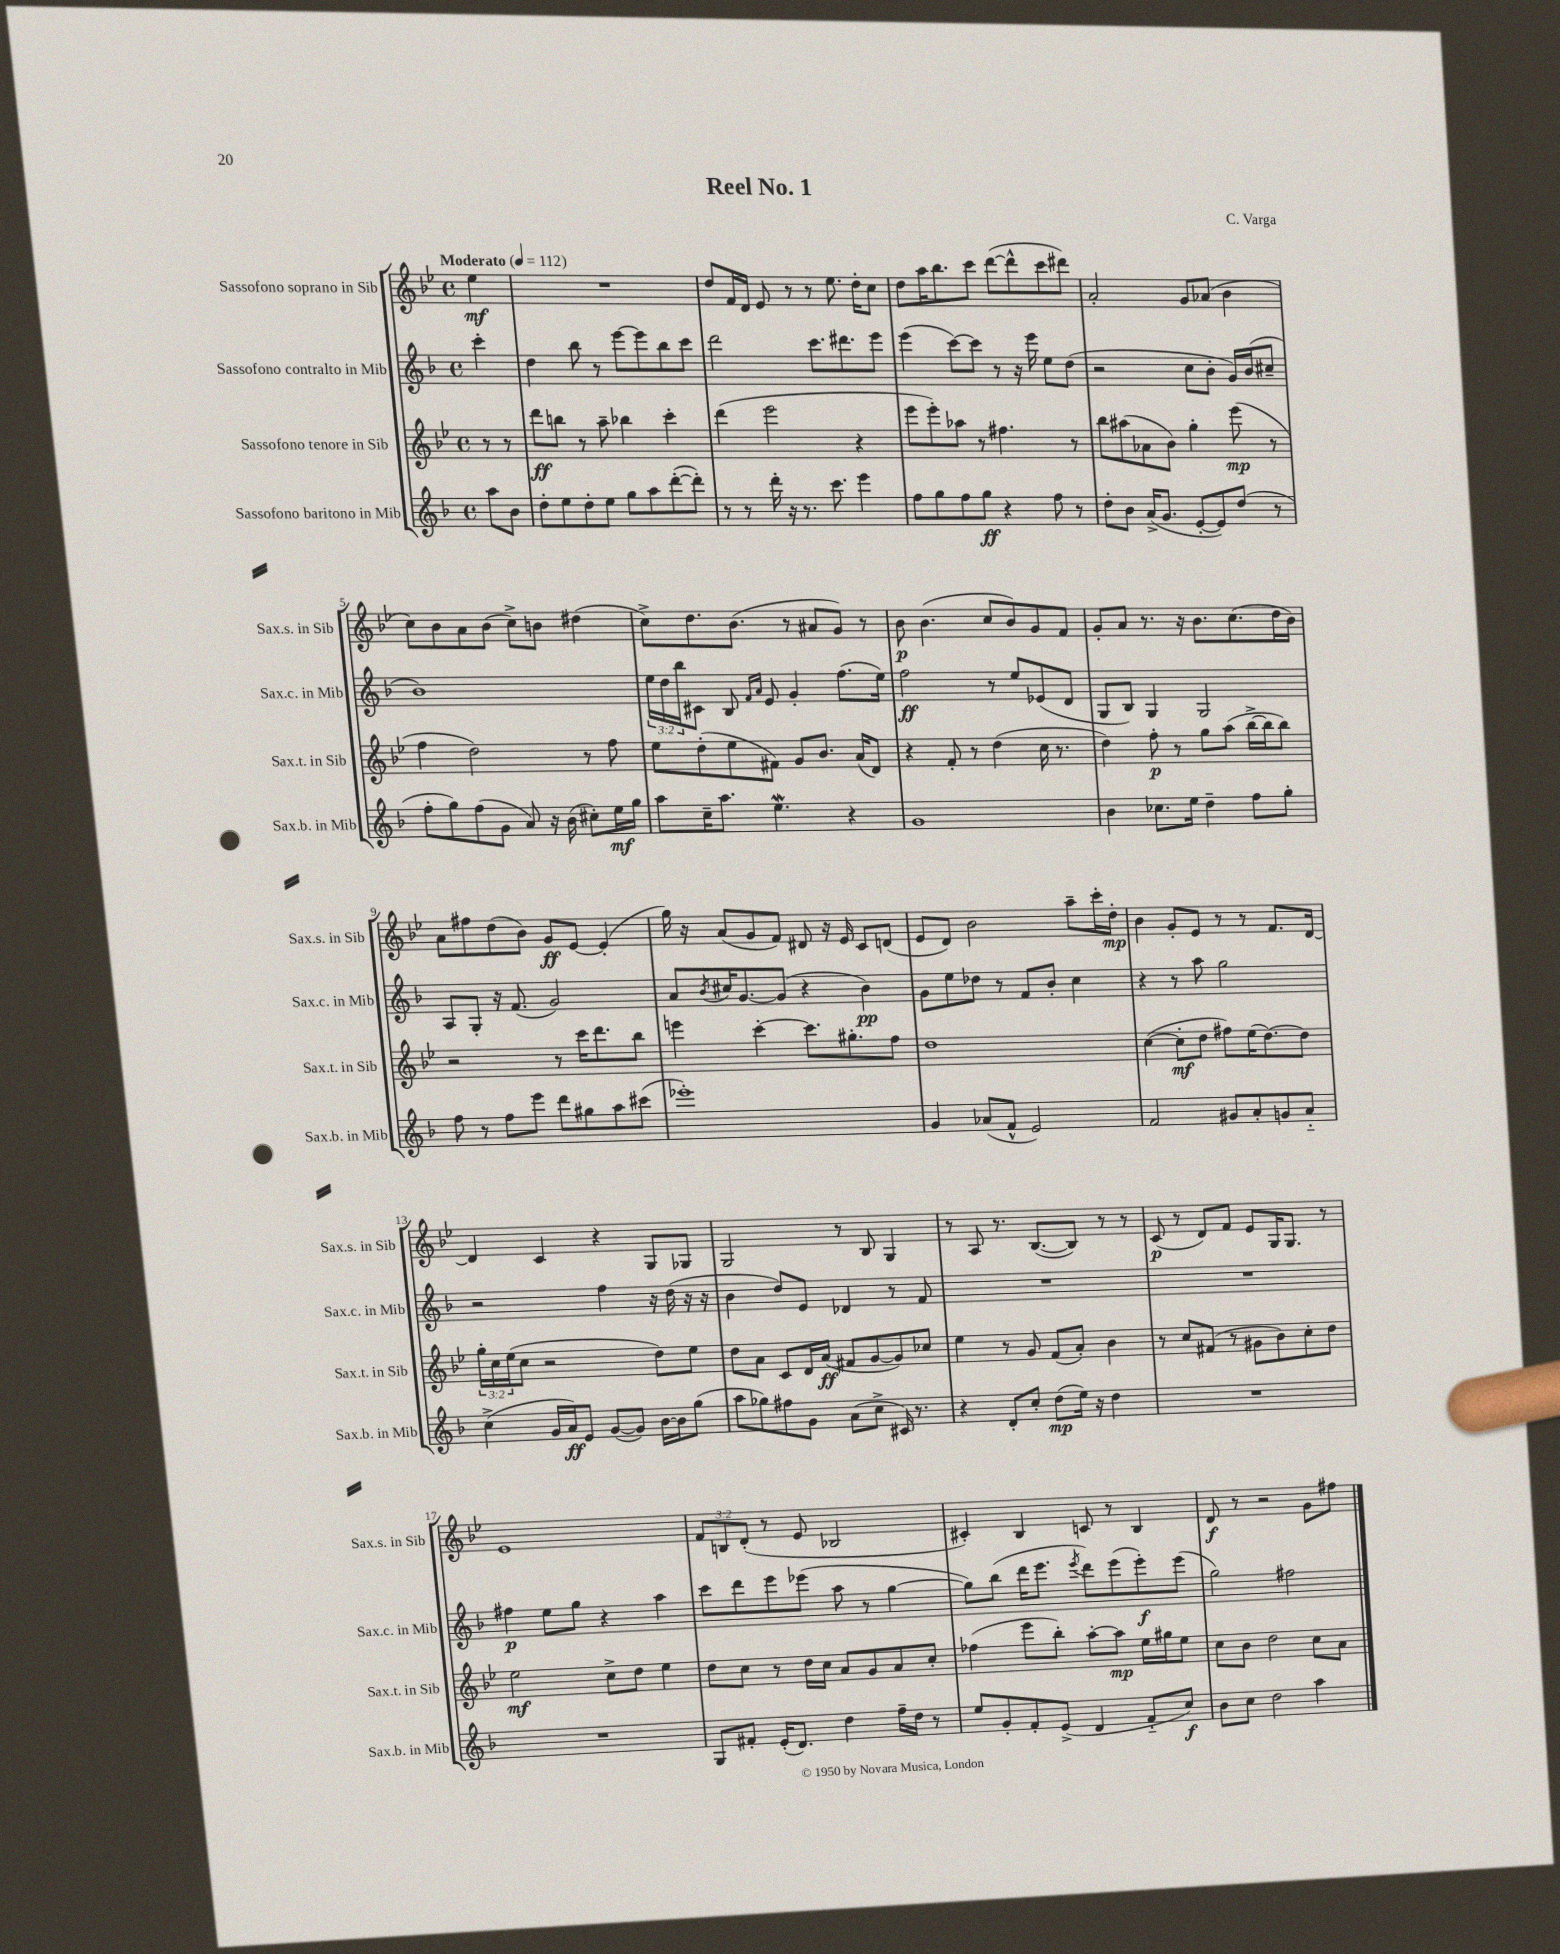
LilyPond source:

\header { title = "Reel No. 1" composer = "C. Varga" }
<<
\new StaffGroup <<
\new Staff = "s0" \with { instrumentName = "Sassofono soprano in Sib" shortInstrumentName = "Sax.s. in Sib" } {
    \clef treble \key bes \major \defaultTimeSignature \time 4/4 \override Staff.TupletNumber.text = #tuplet-number::calc-fraction-text \partial 4 \tempo "Moderato" 4 = 112
    ees''4\mf |
    R1 |
    d''8 f'16 d'16 ees'8 r8 r8 ees''8. d''16-. c''8 |
    d''8 a''16 bes''8. c'''8 d'''8~( d'''8-^ c'''8 dis'''8) |
    a'2-. g'8 aes'8( bes'4 |
    c''8) bes'8 a'8 bes'8( c''8->) b'8 dis''4( |
    c''8->) d''8. bes'8.( r8 ais'8 g'8) r8 |
    bes'8\p bes'4.( c''8 bes'8) g'8 f'8 |
    g'8-. a'8 r8. r16 bes'8. c''8.( d''16 bes'16) |
    a'8 fis''8 d''8( bes'8) g'8\ff ees'8~ ees'4-.( |
    g''16) r16 a'8( g'8 f'8) dis'8 r16 ees'16 c'8 d'8( |
    ees'8 d'8) bes'2 a''8-- c'''16-. d''16-.\mp |
    bes'4 g'8-. ees'8 r8 r8 f'8. d'16~ |
    d'4 c'4 r4 g8 ges8 |
    g2 r8 bes8 g4 |
    r8 a8 r8. bes8.~( bes8) r8 r8 |
    c'8\p( r8 d'8) f'8 ees'8 g16 g8. r8 |
    ees'1 |
    \tuplet 3/2 { f'8 b8 d'8-.( } r8 ees'8 bes2 |
    cis'4-.) bes4 c'8 r8 bes4 |
    d'8\f r8 r2 g'8 fis''8 \bar "|." |
}
\new Staff = "s1" \with { instrumentName = "Sassofono contralto in Mib" shortInstrumentName = "Sax.c. in Mib" } {
    \clef treble \key f \major \defaultTimeSignature \time 4/4 \override Staff.TupletNumber.text = #tuplet-number::calc-fraction-text \partial 4
    c'''4-. |
    d''4 bes''8 r8 e'''8~ e'''8 bes''8 c'''8 |
    d'''2 c'''8. dis'''8. e'''8 |
    e'''4( c'''8~) c'''8 r8 r16 e'''16 e''8 d''8( |
    r2 c''8 bes'8-. g'16) bes'16( cis''8-- |
    bes'1) |
    \tuplet 3/2 { e''16 d''16 bes''16 } cis'8 bes8 \grace { f'16 a'16 } e'8 g'4-. f''8.( e''16) |
    f''2\ff r8 e''8 ees'8( d'8 |
    g8 bes8) g4 g2 |
    a8 g8-. r16 f'8.( g'2) |
    a'8 \acciaccatura { bes'8 } cis''16 g'8.~ g'8( r4 bes'4\pp) |
    g'8 e''8 des''8 r8 f'8 bes'8-. c''4 |
    r4 r8 a''8 g''2 |
    r2 f''4 r16 d''16( r16 r16 |
    bes'4 d''8) e'8 des'4 r8 f'8 |
    R1 |
    R1 |
    fis''4\p e''8 g''8 r4 a''4 |
    c'''8 d'''8 e'''8 ees'''8( a''8 r8 g''4~ |
    g''8) bes''8( d'''16 e'''8. \acciaccatura { e'''8 } d'''8) e'''8( e'''8-.\f) e'''8( |
    g''2) fis''2 \bar "|." |
}
\new Staff = "s2" \with { instrumentName = "Sassofono tenore in Sib" shortInstrumentName = "Sax.t. in Sib" } {
    \clef treble \key bes \major \defaultTimeSignature \time 4/4 \override Staff.TupletNumber.text = #tuplet-number::calc-fraction-text \partial 4
    r8 r8 |
    d'''8\ff b''8 r8 a''8-- bes''4 c'''4-. |
    d'''4( ees'''2 r4 |
    ees'''8 ees'''8-.) aes''8 r8 fis''4. r8 |
    bes''8 ais''8( aes'8 bes'8) g''4-. ees'''8\mp( r8 |
    f''4 d''2) r8 f''8 |
    ees''8 d''8-.( ees''8 fis'8) g'8 bes'8. a'16( d'8) |
    r4 f'8-. r8 d''4( c''16 r8. |
    d''4) f''8-.\p r8 g''8 a''8( bes''16~-> bes''16 bes''8) |
    r2 r8 c'''16 d'''8. bes''8 |
    e'''4 c'''4~-. c'''8. gis''8.-. f''8 |
    d''1 |
    c''4~( c''8-.\mf d''8 fis''8) ees''16( d''8.~) d''8 |
    \tuplet 3/2 { g''16-. c''16 ees''16( } c''8 r2 d''8) ees''8 |
    d''8 a'8 c'8 d'16 a'16\ff( fis'8 g'8~ g'8) ces''8 |
    ees''4 r8 g'8 f'8( a'8-.) bes'4 |
    r8 c''8 fis'8( r8 gis'8 bes'8) c''8-. d''8 |
    ees''2\mf c''8-> d''8 ees''4 |
    d''8 c''8 r8 d''16 c''16 a'8 g'8 a'8 c''8-. |
    fes''4( ees'''8 bes''8-.) a''8~-. a''8\mp ees''16 gis''16 ees''8 |
    c''8 bes'8 d''2 c''8 a'8 \bar "|." |
}
\new Staff = "s3" \with { instrumentName = "Sassofono baritono in Mib" shortInstrumentName = "Sax.b. in Mib" } {
    \clef treble \key f \major \defaultTimeSignature \time 4/4 \partial 4
    a''8 bes'8 |
    d''8-. e''8 d''8-. e''8 g''8 a''8 d'''8~-.( d'''8-.) |
    r8 r8 d'''16-. r16 r8. c'''8. e'''4 |
    f''8 g''8 f''8 g''8\ff r4 f''8 r8 |
    d''8-. bes'8 a'16->( g'8. e'8~-. e'8) d''8( r8 |
    f''8-. g''8) f''8( g'8 a'8) r16 bes'16( cis''8-.) e''16\mf g''16 |
    a''8 c''16-- a''8. e''4.\mordent r4 |
    g'1 |
    bes'4 ces''8. e''16 d''4-- f''8 g''8-. |
    f''8 r8 f''8 e'''8 d'''8 gis''8 a''8 cis'''8( |
    ees'''1-.) |
    g'4 aes'8( f'8-^ e'2) |
    f'2 gis'8 a'8-. g'8 a'8-_ |
    c''4->( g'16 a'16\ff) e'8 g'8~( g'8) bes'16~ bes'16 g''8( |
    a''8 ges''8) fis''8 g'8 a'8( c''8-> cis'16) r8. |
    r4 d'8-. c''8-. d''8\mp( e''16) r16 d''4 |
    R1 |
    R1 |
    g8 fis'8-. e'16-.( d'8.) d''4 f''16-- d''16 r8 |
    e''8 g'8-. f'8-. e'8->( d'4 f'8-_ c''8\f) |
    bes'8 c''8 d''2 a''4 \bar "|." |
}
>>
>>
